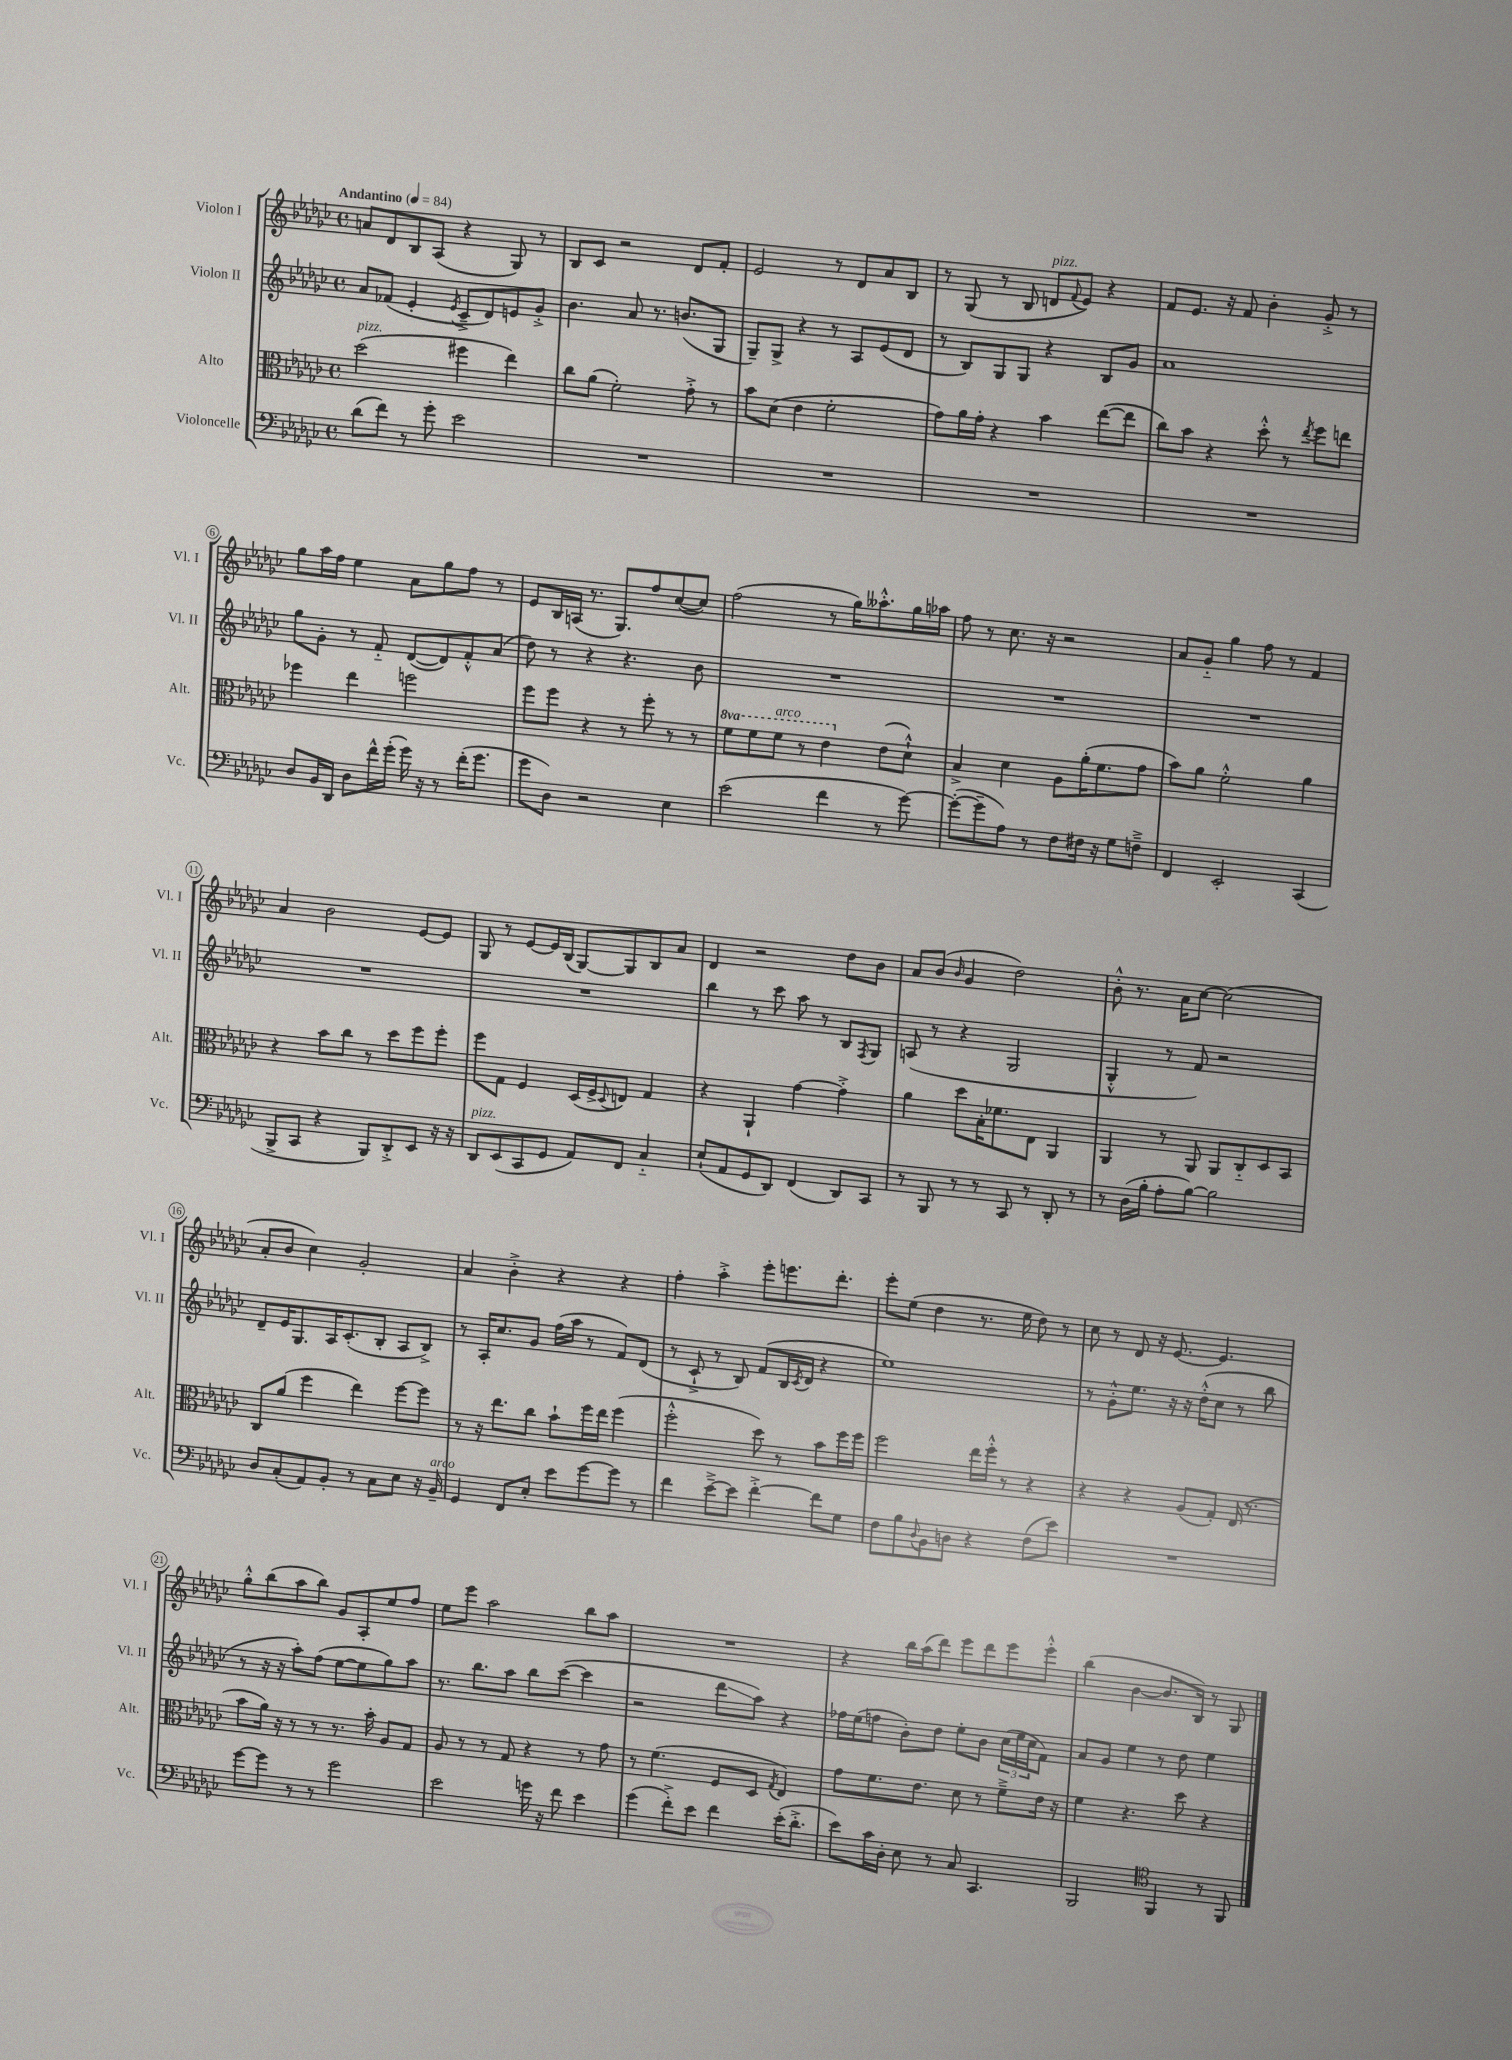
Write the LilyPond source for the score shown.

<<
\new StaffGroup <<
\new Staff = "s0" \with { instrumentName = "Violon I" shortInstrumentName = "Vl. I" } {
    \clef treble \key ges \major \defaultTimeSignature \time 4/4 \tempo "Andantino" 4 = 84
    a'8 des'8 bes8 aes8( r4 ges8) r8 |
    bes8 ces'8 r2 des'8 f'8-. |
    ees'2 r8 des'8 aes'8 bes8 |
    r8 ges8( r8 bes8 d'8^\markup { \italic "pizz." } \appoggiatura { f'8 } ees'8) r4 |
    f'8 ees'8. r16 f'8 bes'4-. ges'8-.-> r8 |
    ges''8 aes''16 f''16 ees''4 aes'8 ges''8 f''8 r8 |
    ees'8 bes16 a16( r8. ges8.) f''8 ces''8~( ces''8) |
    f''2( r8 ges''16) aeses''8.-.-^ ges''16 aes''16 |
    f''8 r8 ces''8. r16 r2 |
    aes'8 ges'8-_ ges''4 f''8 r8 f'4 |
    aes'4 bes'2 ees'8~ ees'8 |
    ges8 r8 ees'8~ ees'16 bes16( ges8~) ges8 bes8 aes'8 |
    des'4 r2 des''8 bes'8 |
    aes'8 bes'8( \grace { bes'16 } ges'4 des''2) |
    bes'8-.-^ r8. aes'16 ces''8~ ces''2( |
    aes'8-. bes'8 ces''4) ges'2-. |
    aes'4 bes'4-.-> r4 r4 |
    f''4-. aes''4-.-> ees'''8-. e'''8. des'''8.-. |
    ees'''8-. ees''8( des''4 r8. ees''16 des''8) r8 |
    ces''8 r8 des'8 r16 ees'8.~ ees'4. |
    ges''8-.-^ bes''8( aes''8 bes''8) ges'8 aes8-. ees''8 f''8 |
    ees''8 ees'''8 aes''2 bes''8 aes''8 |
    R1 |
    r4 bes''16 aes''16( des'''8) ees'''8 des'''8 ees'''8 ees'''8-.-^ |
    bes''4( bes'4~ bes'8. bes16) r8 ges8 \bar "|." |
}
\new Staff = "s1" \with { instrumentName = "Violon II" shortInstrumentName = "Vl. II" } {
    \clef treble \key ges \major \defaultTimeSignature \time 4/4
    aes'8 fes'8( ees'4-. \acciaccatura { ees'8 } ces'8---> des'8) e'8 ges'8-.-> |
    bes'4. aes'8 r8. b'8.( ges8 |
    ges8--) ges8-> r4 r8 aes8 ees'8( des'8 |
    r8 bes8) ges8 ges8 r4 bes8 ges'8 |
    aes'1 |
    ges''8 ges'8-. r8 f'8-_ des'8~( des'8) f'8-.-^ aes'8( |
    des''8) r8 r4 r4. bes'8 |
    R1 |
    R1 |
    R1 |
    R1 |
    R1 |
    bes''4 r8 ces'''8 aes''8 r8 bes8 \acciaccatura { f8 } ges8 |
    a8( r8 r4 ges2 |
    ges4-.-^ r8 f'8) r2 |
    des'8-- ees'16 ges8. aes16 ces'8.-.( bes8-. aes8 bes8->) |
    r8 aes16-. ces''8. ges'8 f''16( aes''16 r8 f'8) des'8( |
    r8 ces'8-!-> r8 bes8) f'8( bes16 \acciaccatura { ces'8 } des'16 r4 |
    ees''1) |
    r8 ges'8-.-^ ees''8. r16 r16 des''16-.-^( ces''8 r8 bes''8 |
    r8 r16 r16 aes''8-.) f''8( ees''8~ ees''8 ges''8) aes''8 |
    r8. bes''8. aes''8 bes''8 ces'''8~( ces'''4 |
    r2 des'''8\glissando aes''8) r4 |
    fes''16 ees''16( f''8 bes'8-.) des''8 ees''8-. bes'8 \tuplet 3/2 { ces''16( ees''16 ces''16 } f'8) |
    aes'8 ges'8 ees''4 r8 des''8 ees''4 \bar "|." |
}
\new Staff = "s2" \with { instrumentName = "Alto" shortInstrumentName = "Alt." } {
    \clef alto \key ges \major \defaultTimeSignature \time 4/4 \set Staff.ottavationMarkups = #ottavation-simple-ordinals
    des''2^\markup { \italic "pizz." }( fis''4 ees''4) |
    ces''8 aes'8( f'2-.) ges'8-.-> r8 |
    bes'8 des'8( ees'4 f'2-. |
    ges'8) aes'16 ges'16-. r4 bes'4 ees''8~( ees''8 |
    ces''8) bes'8 r4 des''8-.-^ r8 \acciaccatura { ees''8 } f''8 e''8 |
    fes''4 ees''4 f''2 |
    f''8 f''8 r4 r8 f''8-. r8 r8 |
    \ottava #1 f''8 f''8 f''8^\markup { \italic "arco" } r8 ees''4 \ottava #0 ees'8( des'8-!-^) |
    bes4-> des'4 aes8 aes'16-.( f'8. ges'8 |
    bes'8) aes'8 f'2-.-^ aes'4 |
    r4 bes'8 ces''8 r8 des''8 f''8 f''8-. |
    f''8 ges8 f4 des16( f16-> \appoggiatura { des8 } e8) ges4 |
    r4 aes,4-! ges'4~ ges'4-.-> |
    aes'4 des''8 bes16-. fes'8. ees8 aes,4 |
    aes,4 r8 aes,8 aes,8 ces8-_ des8 bes,8 |
    ces8 aes'8( f''4 ees''4) f''8~ f''8 |
    r8 r16 ees''8. ces''8 bes'8-! f''16 ees''16 f''4( |
    f''2-.-^ des''8) r8 bes'8 f''16 f''16 |
    f''2 ees''16 f''16-.-^ r8 r4 |
    r4 r4 aes8( ges8-.) ees16( r8. |
    bes'8 aes'16) r16 r8 r8 r8. bes'16-. aes8 ges8 |
    aes8 r8 r8 ges8 r4 r8 ges'8 |
    r8 f'4.( f8 des8 \acciaccatura { ges8 } ees4) |
    ges'8 f'8. ees'8. des'8 r8 f'8---> ees'16 r16 |
    f'4 r4. des''8 r4 \bar "|." |
}
\new Staff = "s3" \with { instrumentName = "Violoncelle" shortInstrumentName = "Vc." } {
    \clef bass \key ges \major \defaultTimeSignature \time 4/4
    des'8( f'8) r8 ges'8-. ees'2 |
    R1 |
    R1 |
    R1 |
    R1 |
    des8 bes,16 des,16 des8 f'16-^ ges'16-.( ges'16) r16 r8 f'16-.( ges'8. |
    ges'8 des8) r2 ees4 |
    ees'2( f'4 r8 ges'8~) |
    ges'8~-.( ges'8-- aes8) r8 f8 fis16 r16 ges8 f8---> |
    f,4 ees,2-. ces,4( |
    bes,,8-> ces,8 r4 bes,,8) des,8-.-> ees,8 r16 r16 |
    des,8^\markup { \italic "pizz." } ees,8( ces,8 ges,8 aes,8) f,8 ces4-_ |
    ees8-!( aes,8 ges,8 des,8) f,4( des,8) ces,8 |
    r8 bes,,8 r8 r8 ces,8 r8 des,8-. r8 |
    r8 des16( bes16-. aes8-. bes8~) bes2 |
    des8 ces8-.( aes,8) bes,8-. r8 ces8 ees8 r16 bes,16--^\markup { \italic "arco" } |
    ges,4 f,8 ees8-. ees'8 ges'8~ ges'8 r8 |
    f'4 ees'8~---> ees'8 f'4~-.-> f'8 ges8 |
    f8 bes8 \appoggiatura { des8 } bes,8 d8 r4 f8( ees'8) |
    R1 |
    ges'8~ ges'8 r8 r8 ges'2 |
    ees'2 g'16 r16 f'8 ees'4 |
    ges'4( f'8-.->) ees'8 f'4 ees'16-.( des'8.-.-> |
    ees'8) ces'16 des16-. ees8 r8 ces8 ces,4. |
    bes,,2 \clef tenor f,4 r8 f,8 \bar "|." |
}
>>
>>
\layout { \context { \Score \override BarNumber.stencil = #(make-stencil-circler 0.1 0.3 ly:text-interface::print) } }
